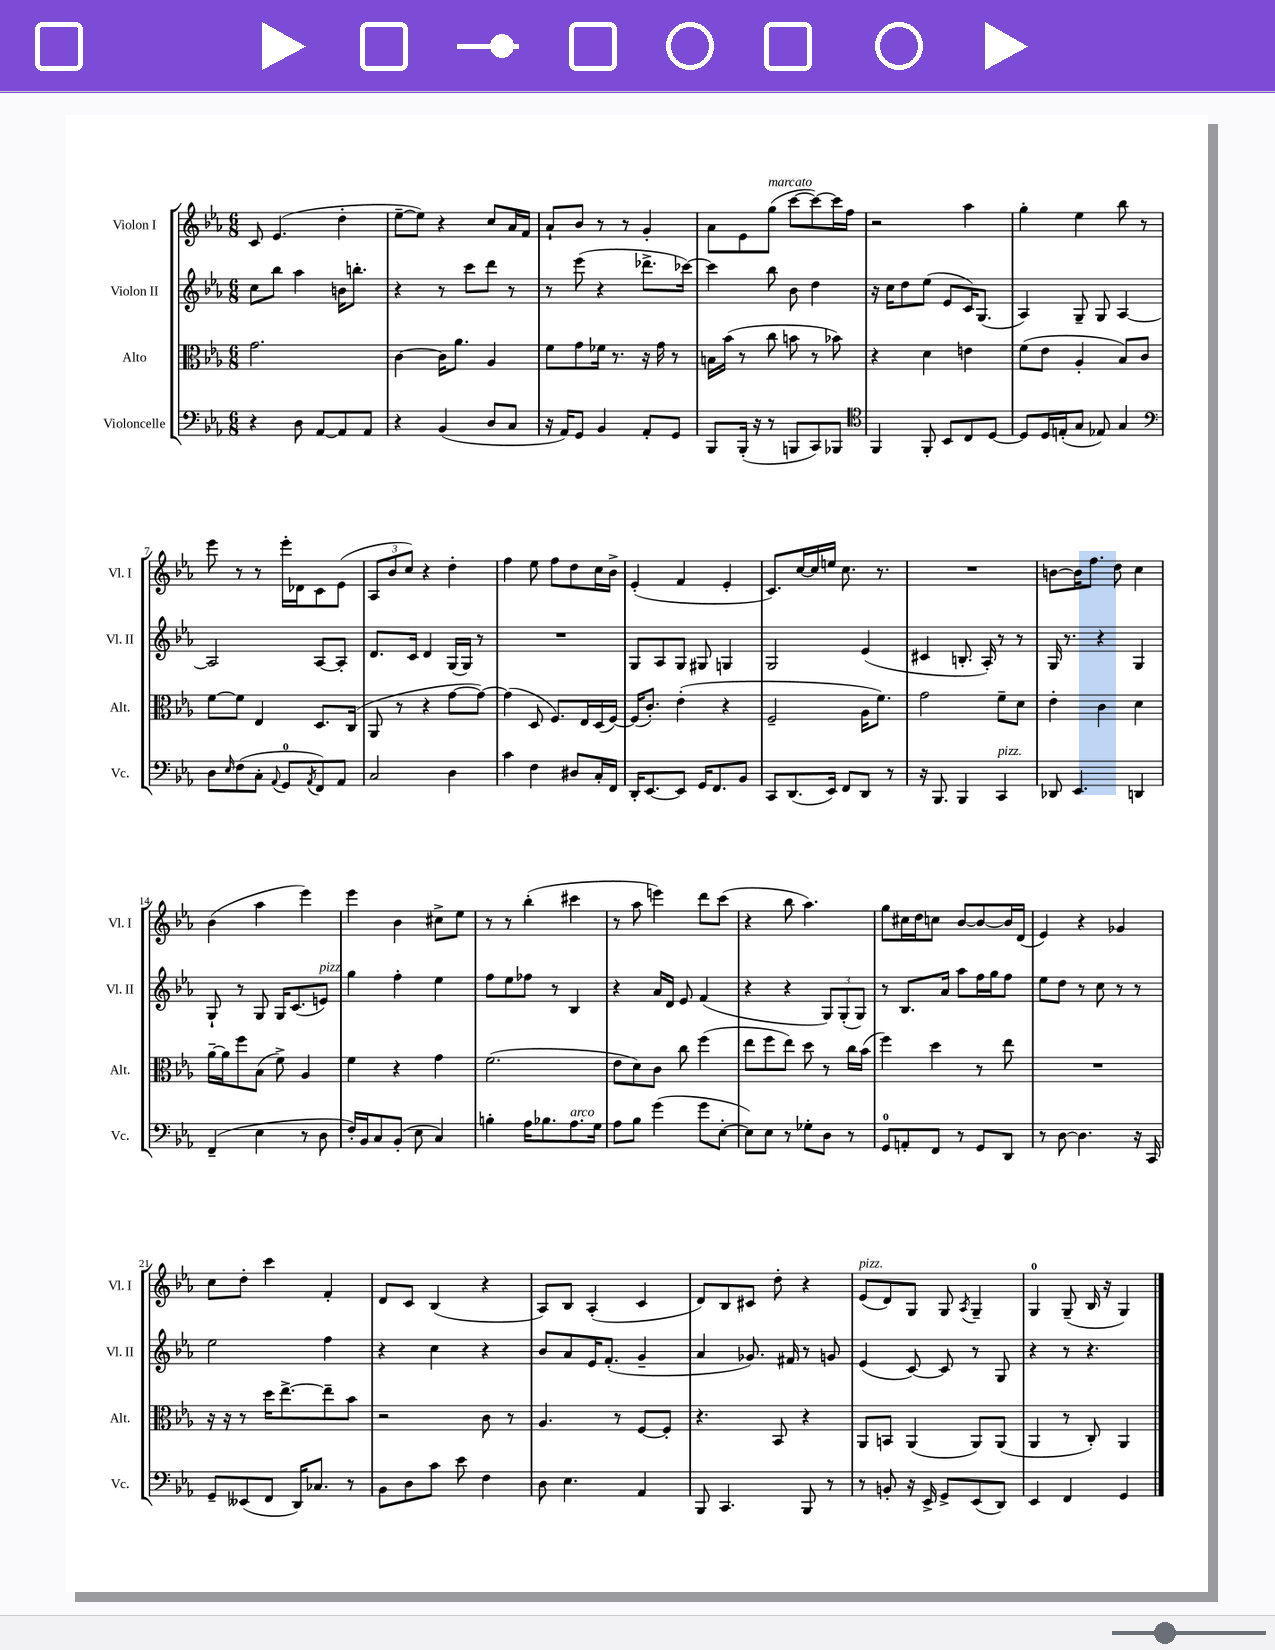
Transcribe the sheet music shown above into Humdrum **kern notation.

**kern	**kern	**kern	**kern
*staff4	*staff3	*staff2	*staff1
*clefF4	*clefC3	*clefG2	*clefG2
*k[b-e-a-]	*k[b-e-a-]	*k[b-e-a-]	*k[b-e-a-]
*M6/8	*M6/8	*M6/8	*M6/8
4r	2.g	8cc	8c
.	.	8bb-	(4.e-
8D	.	4aa-	.
[8AA-	.	.	.
8AA-]	.	16b	4dd'
.	.	8.bb'	.
8AA-	.	.	.
=	=	=	=
4r	[4c	4r	[8ee-~
.	.	.	8ee-])
(4BB-	16c]	8r	4r
.	8.a-	.	.
.	.	8ccc	.
8D	4A-	8ddd	8cc
8C	.	8r	16a-
.	.	.	16f
=	=	=	=
16r	8f	8r	8a-`
16AA-)	.	.	.
8GG	8g	(8eee-	8b-
4BB-	16f-	4r	8r
.	8.r	.	.
.	.	.	8r
8AA-'	16r	8.ddd-^	4g'
.	16g	.	.
8GG	8r	.	.
.	.	[16ccc-)	.
=	=	=	=
8BBB-	16B	4ccc-]	8a-
.	(16b-	.	.
(16BBB-'	8r	.	8e-
16r	.	.	.
8r	8cc	8bb-	(8gg
8BBB	8b	8b-	[8ccc
8CC)	8r	4dd	8ccc_)
8BBB-	8b-)	.	16ccc]
.	.	.	16ff
=	=	=	=
*clefC4	*	*	*
4FF	4r	16r	2r
.	.	16cc	.
.	.	8dd	.
8FF'	4d	(8ee-	.
8BB-	.	8e-	.
8C	4e	16c)	4aa-
.	.	(8.G	.
[8D	.	.	.
=	=	=	=
8D]	(8f	4A-)	4gg'
16D	8e-	.	.
(16E'	.	.	.
8G	4A-'	8G~	4ee-
8E-)	.	8G	.
4G	8B-)	[4A-	8bb-
.	8c	.	8r
=	=	=	=
*clefF4	*	*	*
8D	[8f	2A-]	8eee-
16qqE-	.	.	.
(8F	8f]	.	8r
8C'	4E-	.	8r
8qqAA-	.	.	.
8GG	.	.	16eee-'
.	.	.	16d-
8qAA-	.	.	.
8FF)	8.D	[8A-	8c
8AA-	.	8A-']	(8e-
.	(16C	.	.
=	=	=	=
2C	8AA-	8.d	12A-
.	.	.	12b-
.	8r	.	.
.	.	.	12cc)
.	.	16c	.
.	4r	4d	4r
4D	[8g	(16G	4dd'
.	.	16G)	.
.	8g_)	8r	.
=	=	=	=
4c	(4g]	2.r	4ff
4F	8D	.	8ee-
.	8.F)	.	8ff
8D#	.	.	8dd
.	16E-	.	.
16C'	(16D	.	16cc
16FF	[16F)	.	16b-^
=	=	=	=
16DD'	(16F]	8G	(4e-'
[8.EE-	8.c')	.	.
.	.	8A-	.
8EE-]	(4e-'	8G	4f
16GG	.	8G#	.
8.FF	.	.	.
.	4r	4G	4e-'
8BB-	.	.	.
=	=	=	=
8CC	2F~	2G	8.c)
(8.DD	.	.	.
.	.	.	[16cc
.	.	.	16cc]
16EE-)	.	.	16ee
8FF	.	.	8.cc
8DD	16A-	(4e-	.
.	8.f)	.	8.r
8r	.	.	.
=	=	=	=
16r	2g	4c#	2.r
8.BBB-	.	.	.
4BBB-	.	8.B'	.
.	.	16A-')	.
4CC	8f~	8r	.
.	8d	8r	.
=	=	=	=
8DD-	4e-'	16G	[8b
.	.	8.r	.
4.EE-	.	.	16b]
.	.	.	8.ff
.	4c	4r	.
.	.	.	8dd
4DD	4d	4G	4cc
=	=	=	=
(4FF~	[16a-~	8G`	(4b-
.	16a-]	.	.
.	8ff	8r	.
4E-	(8B-	8G	4aa-
.	8f^)	16G	.
.	.	(8.c	.
8r	4A-	.	4eee-)
8D	.	8e)	.
=	=	=	=
16F')	4f	4gg	4eee-
16BB-	.	.	.
8C	.	.	.
(8BB-'	4r	4ff'	4b-
8E-	.	.	.
4C)	4g	4ee-	8cc#^
.	.	.	8ee-
=	=	=	=
4B'	(2.f	8ff	8r
.	.	8ee-	8r
16A-	.	8ff-	(4bb-'
8.B-	.	.	.
.	.	8r	.
8.A-	.	4B-	4ccc#
16G	.	.	.
=	=	=	=
8A-	8e-	4r	8r
8B-	8d)	.	8aa-
(4g	8c	16a-	4eee)
.	.	16d	.
.	8cc	8e-	.
8g	(4ff	(4f	8ddd
[8E-'	.	.	(8ccc
=	=	=	=
8E-])	8ee-	4r	4r
8E-	8ff	.	.
8r	8ee-)	4r	8bb-
8G-'	8dd	.	4.aa-)
8D	8r	12G)	.
.	.	(12G'	.
8r	16cc	.	.
.	.	12G)	.
.	(16b-	.	.
=	=	=	=
8GG	4ff)	8r	8gg
8AA'	.	8.B-	16cc#
.	.	.	16dd
8FF	4dd	.	8cc
.	.	16a-	.
8r	.	8aa-	[8b-
8GG	8r	16ff	8b-_
.	.	16gg	.
8DD	8ee-	8ff	16b-]
.	.	.	(16d
=	=	=	=
8r	2.r	8ee-	4e-)
[8D	.	8dd	.
4.D]	.	8r	4r
.	.	8cc	.
.	.	8r	4g-
16r	.	8r	.
16CC	.	.	.
=	=	=	=
8GG~	16r	2ee-	8cc
.	16r	.	.
(8EE--	8r	.	8dd'
8FF	16dd	.	4ccc
.	[8.ee-^	.	.
16DD)	.	.	.
8.C-	.	.	.
.	8ee-~]	4ff	4f'
8r	8b-	.	.
=	=	=	=
8BB-	2r	4r	8d
8D	.	.	8c
8c	.	4cc	(4B-
8e-	.	.	.
4F	8c	4r	4r
.	8r	.	.
=	=	=	=
8D	4.A-	8b-	8A-)
4.E-	.	8a-	8B-
.	.	16e-	(4A-'
.	.	(8.f'	.
.	8r	.	.
4AA-	[8F	4g~	4c
.	8F']	.	.
=	=	=	=
8BBB-	4.r	4a-	8d)
4.CC	.	.	8B-
.	.	8.g-)	8c#
.	8BB-	.	8dd'
.	.	16f#	.
8BBB-	4r	8r	4r
8r	.	8g	.
=	=	=	=
8r	8AA-	(4e-	(8e-
8BB'	8BB	.	8d)
16r	(4AA-	[8c)	8G
16EE-^	.	.	.
8GG^	.	8c]	8G
.	.	.	8qA-
(8EE-	8AA-)	8r	4G~
8DD)	(8AA-	8G	.
=	=	=	=
4EE-	4AA-	4r	4G
4FF	8r	8r	(8G~
.	8C')	4.r	16B-
.	.	.	16r
4GG	4AA-	.	4G)
==	==	==	==
*-	*-	*-	*-
